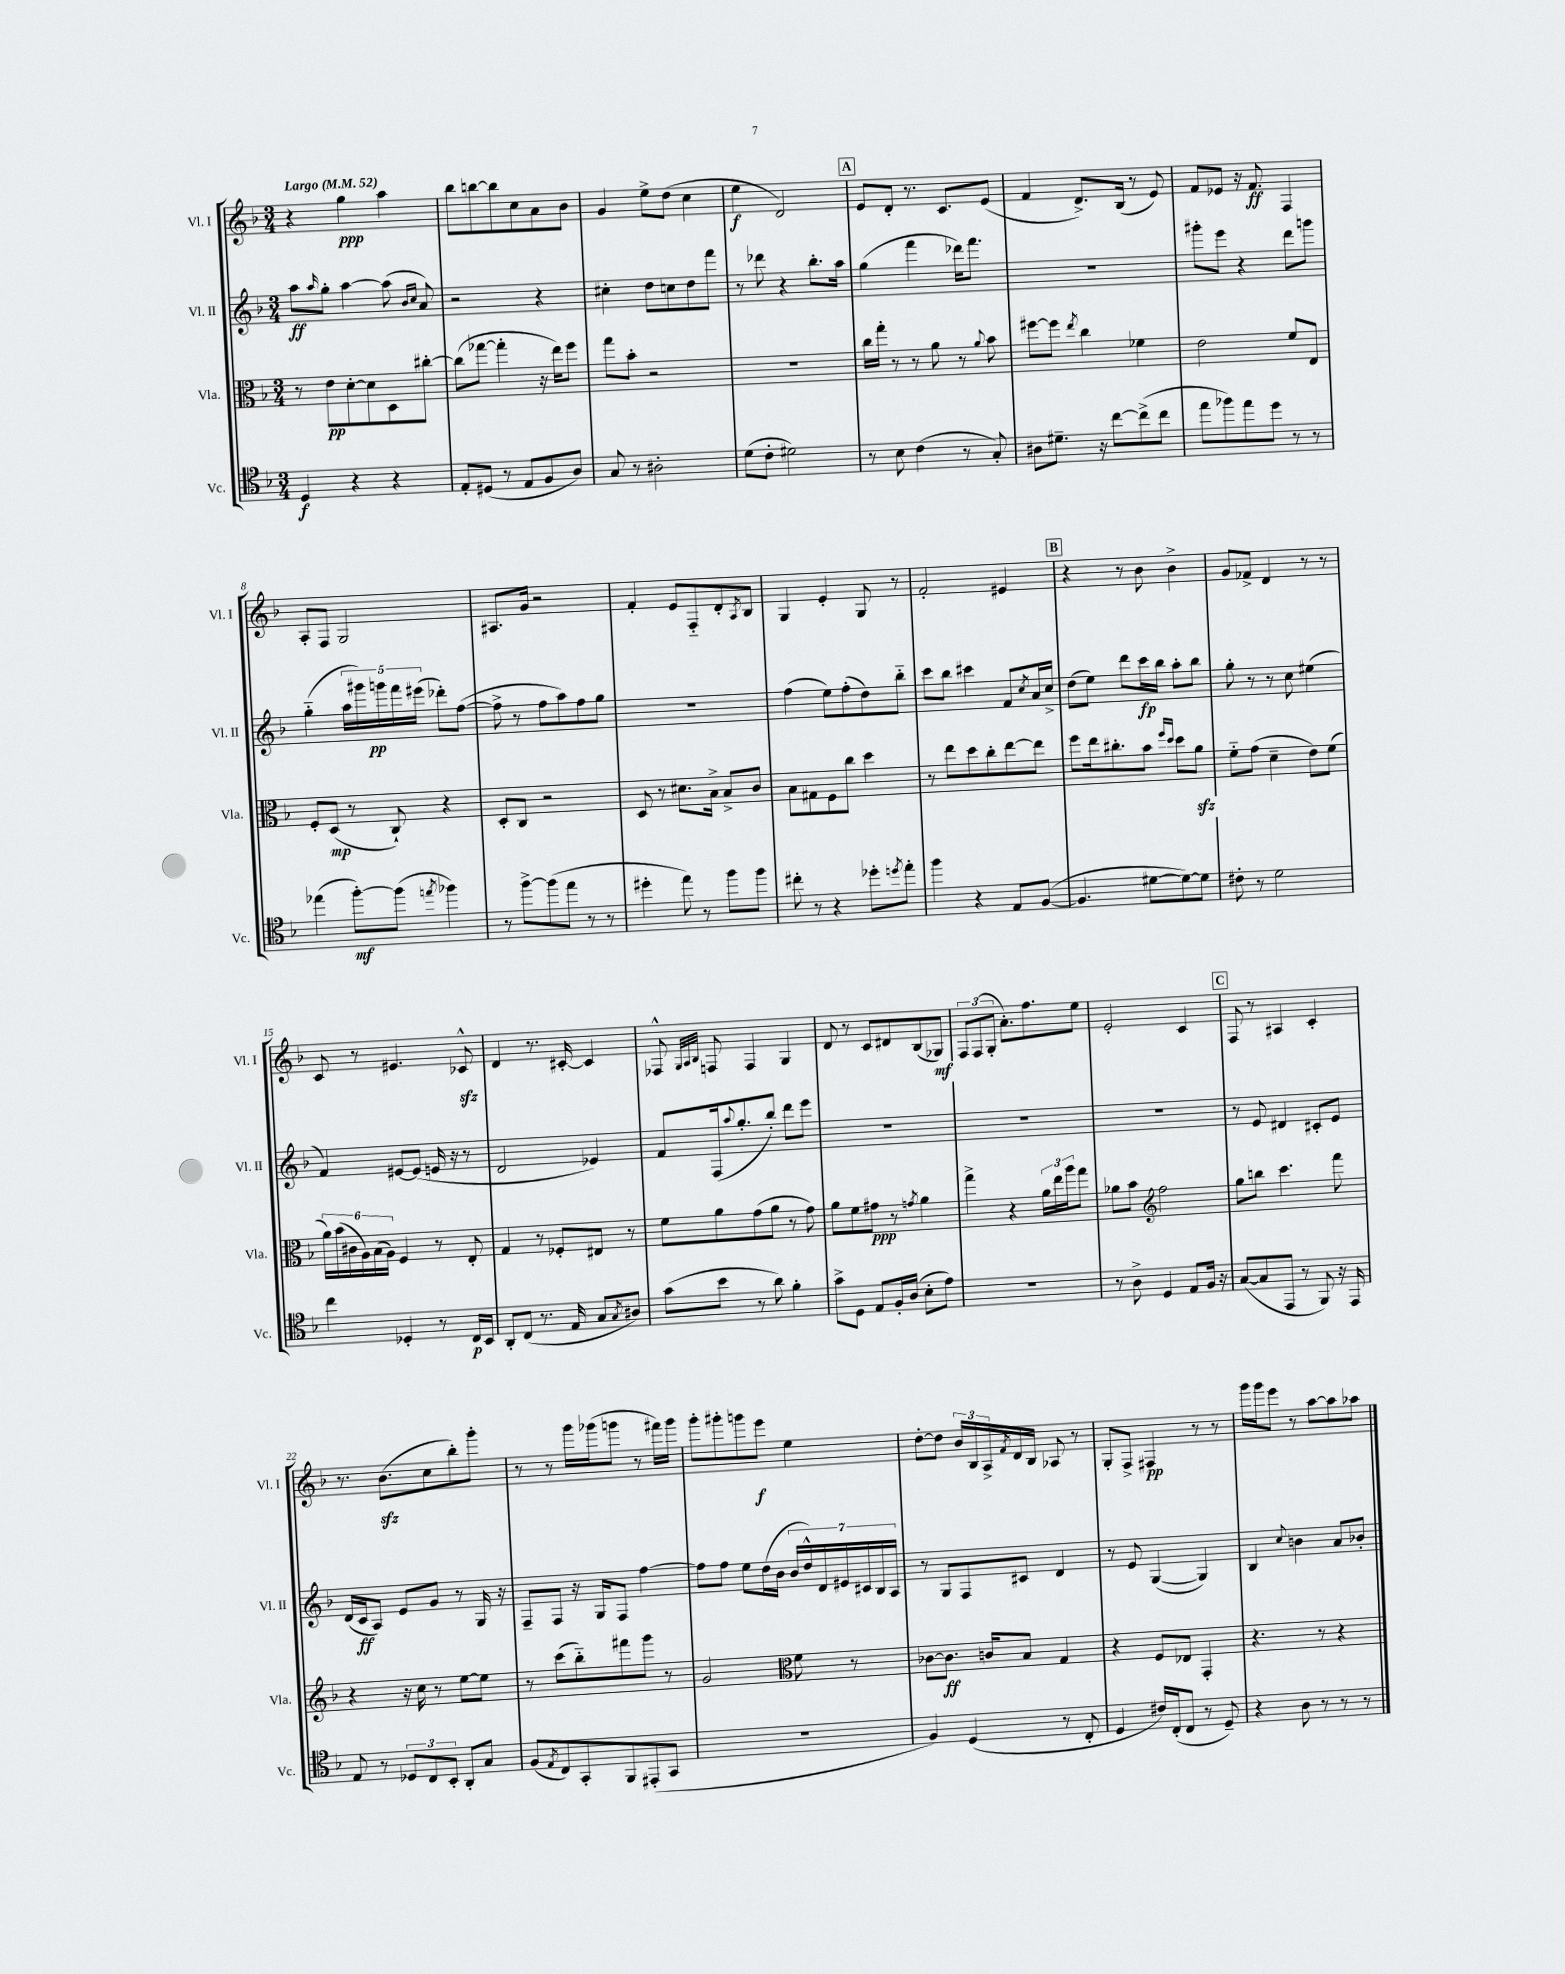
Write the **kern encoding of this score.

**kern	**kern	**kern	**kern
*staff4	*staff3	*staff2	*staff1
*clefC4	*clefC3	*clefG2	*clefG2
*k[b-]	*k[b-]	*k[b-]	*k[b-]
*M3/4	*M3/4	*M3/4	*M3/4
*MM52	*MM52	*MM52	*MM52
4D/	8r	8aa\L	4r
.	.	16qqaa/	.
.	8e\L	8gg'\J	.
4r	[8d'\	[4aa\	4gg\
.	8d\]	.	.
4r	8D\	(8aa\]	4aa\
.	.	16qqb-/LL	.
.	.	16qqcc/JJ	.
.	[8cc#'\J	8a/)	.
=	=	=	=
8E'/L	(8cc#\]L	2r	8bb-\L
(8D#/J	[8gg-\J	.	[8bb\
8r	4gg-'\]	.	8bb\]
8E/L	.	.	8cc\
8F/	16r	4r	8a\
.	16ee\LK)	.	.
8A/J)	8ff\J	.	8b-\J
=	=	=	=
8G/	8gg\L	4cc#'\	4g/
8r	8b-'\J	.	.
2A#'\	2r	8dd\L	8ee^\L
.	.	8cc\	(8dd\J
.	.	8dd\	4cc\
.	.	8fff\J	.
=	=	=	=
(8d\L	2.r	8r	4ee\
8c'\J	.	8ddd-\	.
2d#\)	.	4r	2d/)
.	.	8.bb-'\L	.
.	.	16aa\Jk	.
=	=	=	=
8r	16cc\LL	(4gg\	8e/L
.	16gg'\JJ	.	.
8B-\	8r	.	8d'/J
(4c\	8r	4fff\	8.r
.	8a\	.	.
.	.	.	8.c/L
8r	8r	16ddd-\LK)	.
.	.	8.fff\J	.
.	8qqa/	.	.
8G'/)	8b-\	.	(8e/J
=	=	=	=
8A#\L	[8ff#\L	2.r	4f/
8.d#~\J	8ff#\]J	.	.
.	8qee/	.	.
.	4cc\	.	8.d^/L)
16r	.	.	.
[8cc\L	.	.	.
.	.	.	(16B-/Jk
(8cc^\]	4f-\	.	8r
8cc\J	.	.	8e/)
=	=	=	=
8ee\L	2e\	8ggg#'\L	8f/L
8ff-\)	.	8eee\J	8e-/J
8ee\	.	4r	16r
.	.	.	8.f/
8dd\J	.	.	.
8r	8f/L	8ddd\L	4F/
8r	8E/J	8ggg\J	.
=	=	=	=
(4ee-\	8F'/L	(4gg'~\	8A'/L
.	(8D/J	.	8F/J
[8ff'\L)	8r	20aa\LL	2G/
.	.	20ggg#\)	.
.	.	20ggg\	.
(8ff\]J	8C`/)	.	.
.	.	20fff\	.
.	.	(20eee#\JJ	.
8qee/	.	.	.
4ff-\)	4r	8ddd-'\L)	.
.	.	([8ff\J	.
=	=	=	=
8r	8D'/L	8ff^\]	8.A#/L
[8ff^\L	8C/J	8r	.
.	.	.	16g/Jk
(8ff\]	2r	8ff\L	2r
8ee\J	.	8aa\)	.
8r	.	8ff\	.
8r	.	8gg\J	.
=	=	=	=
4dd#'\	8D/	2.r	4f'/
.	8r	.	.
8ee\)	8.d#\L	.	8e/L
8r	.	.	8F'~/
.	16B-^\Jk	.	.
8ff\L	8B-^/L	.	8d'/
.	.	.	8qA/
8ff\J	8c/J	.	8B-/J
=	=	=	=
8cc#'\	8B-\L	(4ff\	4G/
8r	8G#\	.	.
4r	8F\	8ee\L)	4e'/
.	8cc\J	(8ff'\	.
8dd-'\L	4dd\	8dd\)	8G/
8qdd/	.	.	.
8ee'\J	.	8bb-'~\J	8r
=	=	=	=
4ff\	8r	8ccc\L	2f'/
.	8ee\L	8bb-\J	.
4r	8dd\	4ccc#\	.
.	8cc'\	.	.
8E/L	[8ee\	8f/L	4e#/
.	.	8qcc/	.
([8F/J	8ee\]J	16a/L	.
.	.	16cc^/JJ	.
=	=	=	=
4.F/]	8ff\L	(8dd\L	4r
.	16ee\k	8ee\J)	.
.	8.cc#'\	.	.
.	.	8ddd\L	8r
[8d#\L	8b-\J	16ccc\L	8b-\
.	.	16bb-\JJ	.
.	16qqff/LL	.	.
.	16qqdd/JJ	.	.
8d#\_)	8dd\L	8aa'\L	4b-^\
8d#\]J	8a\J	8bb-\J	.
=	=	=	=
8c#'\	8f'~\L	8gg'\	8g/L
8r	(8g\J	8r	8f-^/J
2d\	4d~\	8r	4d/
.	.	8cc\	.
.	8e\L)	(4ee#\	8r
.	(8f\J	.	8r
=	=	=	=
4cc\	24a\LL)	4f/)	8c/
.	(24b-\	.	.
.	24c#\	.	.
.	24A\)	.	8r
.	(24B-\	.	.
.	24A\JJ)	.	.
4D-'/	4F/	[8e#/L	4.e#/
.	.	(8e#/]J	.
8r	8r	16e/	.
.	.	16r	.
16C/LL	8E'/	8r	8c-^^/
16BB-/JJ	.	.	.
=	=	=	=
8AA'/L	4G/	2d/	4d/
(8C/J	.	.	.
8.r	8r	.	8.r
.	8F-'/L	.	.
16E/	.	.	[16c#'/
8G/L	8E#/J	4e-/)	4c#/]
8qG/	.	.	.
8A#/J)	8r	.	.
=	=	=	=
(8g\L	8f\L	8f/L	8F-^^/
.	.	.	32qqG/LLL
.	.	.	32qqA/
.	.	.	32qqB-/JJJ
8b-\J	8a\	(16F/k	8F/
.	.	8qqaa/	.
.	.	8.gg'/	.
8r	(8g\	.	4F/
8a\)	8a\J	8bb-'/J)	.
4f'\	8r	8ddd\L	4G/
.	8g\)	8eee\J	.
=	=	=	=
8g^\L	8a\L	2.r	8d/
8D\J	8f\	.	8r
8E/L	8g#\J	.	8c/L
16F'/L	8r	.	8d#/
(16A/JJ	.	.	.
.	8qg/	.	.
8B-'\L	4a\	.	(8B-/
8e\J)	.	.	8G-/J)
=	=	=	=
2.r	4gg^\	2.r	12F/L
.	.	.	(12F/
.	.	.	12G'/J
.	4r	.	8.a'\L)
.	.	.	8.ff\
.	24a\LL	.	.
.	24ee\	.	.
.	24aa\J	.	.
.	8gg\J	.	8ee\J
=	=	=	=
8r	8a-\L	2.r	2e'/
8A^\	8b-\J	.	.
*	*clefG2	*	*
4D/	2ff\	.	.
8E/L	.	.	4c/
16F/Jk	.	.	.
16r	.	.	.
=	=	=	=
([8G/L	8gg\L	8r	8F/
8G/]	8bb\J	8e/	8r
8EE/J	4.ccc\	4d#/	4A#/
8r	.	.	.
8FF/)	.	8c#'/L	4c'/
16r	8fff\	8e/J	.
16EE/	.	.	.
=	=	=	=
8E/	4r	(16d/LL	8.r
.	.	16c/J	.
8r	.	8A/J)	.
.	.	.	(8.b-\L
12D-/L	16r	8e/L	.
.	16cc\	.	.
12C/	.	.	.
.	8r	8g/J	8cc\
12BB-'/J	.	.	.
8AA'/L	[8ee\L	8r	8bb-'\)
8G/J	8ee\]J	16G/	8ggg'\J
.	.	16r	.
=	=	=	=
(8F/L	8r	8F~/L	8r
8qE/	.	.	.
8C/)	(8ccc\L	8F/J	8r
8GG'/	8bb-'~\)	16r	16ggg\LL
.	.	16G/LK	(16ggg-\J
8FF/	8fff#\	8F/J	8ggg\J
(8EE#'/	8ggg\J	[4ff\	8r
8GG/J	8r	.	16fff#\LL)
.	.	.	16ggg\JJ
=	=	=	=
2.r	2g/	8ff\]L	8ggg'\L
.	.	8ff\J	8ggg#'\
.	.	8ee\L	8ggg\
.	.	(16dd\L	8eee\J
.	.	16b-\JJ	.
*	*clefC3	*	*
.	8f\	28b-/LL	4ee\
.	.	28dd^^/)	.
.	.	28d/	.
.	.	28e#/	.
.	8r	.	.
.	.	28c#/	.
.	.	28B-/	.
.	.	28A/JJ	.
=	=	=	=
4F/)	[8c-\L	8r	[8dd'\L
.	8.c-\]J	8G/L	8dd\]J
(4D/	.	8F/	24b-/LL
.	.	.	24B-/
.	16c/LK	.	.
.	.	.	24A^/
.	.	.	8qf/
.	8B-/J	8c#/J	16d/
.	.	.	16B-/JJ
8r	4G/	4d/	8A-/
8C'/	.	.	8r
=	=	=	=
4D/	4r	8r	8G'/L
.	.	8e/	8F^/J
16c#/LL)	8F/L	([4G/	4F#/
(16C'/J	.	.	.
8C/J	8E-/J	.	.
8r	4GG'/	4G/])	8r
8D~/)	.	.	8r
=	=	=	=
4r	4.r	4B-/	16ggg\LL
.	.	.	16ggg\J
.	.	.	8eee\J
.	.	8qqcc/	.
8A\	.	4b\	8r
8r	8r	.	[8aa\L
8r	4r	8a/L	8aa\]
8r	.	8b-'/J	8aa-\J
==	==	==	==
*-	*-	*-	*-
